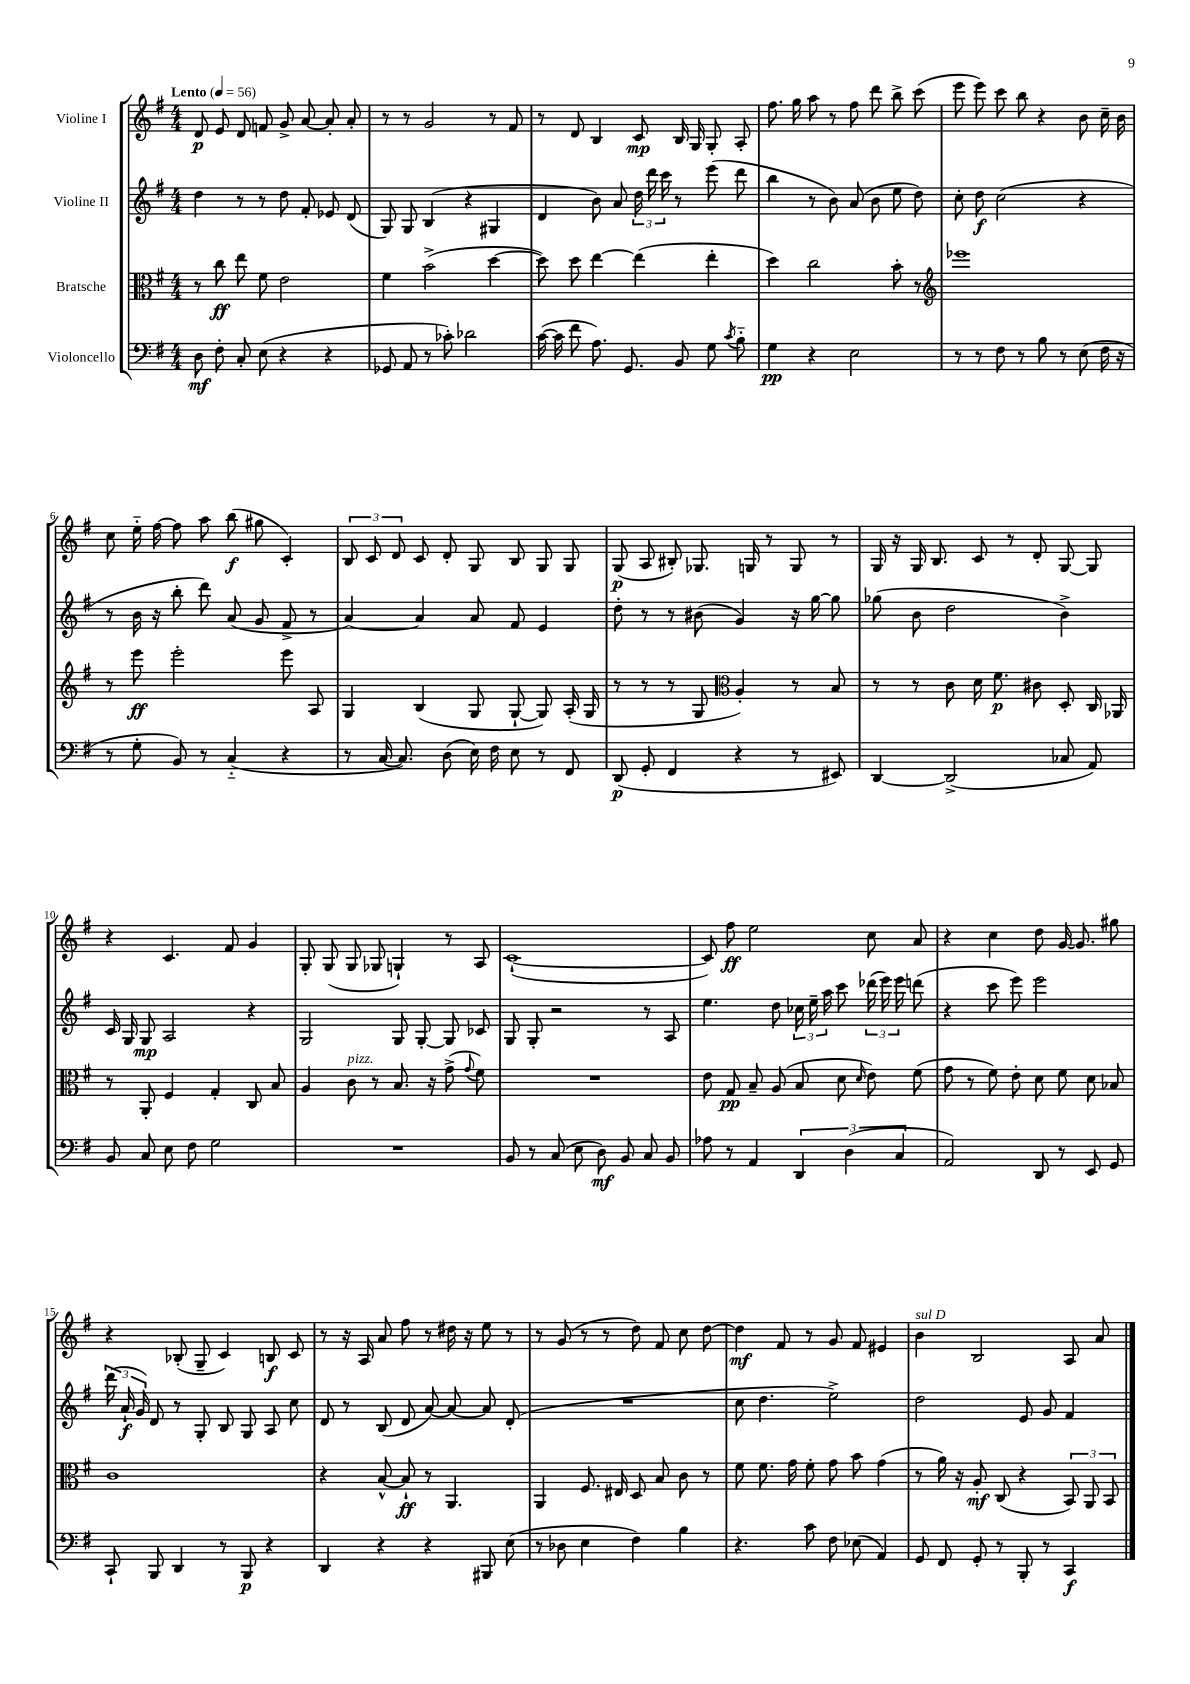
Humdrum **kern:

**kern	**kern	**kern	**kern
*staff4	*staff3	*staff2	*staff1
*clefF4	*clefC3	*clefG2	*clefG2
*k[f#]	*k[f#]	*k[f#]	*k[f#]
*M4/4	*M4/4	*M4/4	*M4/4
*MM56	*MM56	*MM56	*MM56
8D	8r	4dd	8d
8F#'	8cc	.	8e
8C'	8ee	8r	8d
(8E	8f#	8r	8f
4r	2e	8dd	8g^
.	.	8f#'	[8a
4r	.	8e-	8a']
.	.	(8d	8a'
=	=	=	=
8GG-	4f#	8G)	8r
8AA	.	8G	8r
8r	(2b^	(4B	2g
8c-')	.	.	.
2d-	.	4r	.
.	[4dd	4G#	8r
.	.	.	8f#
=	=	=	=
([16c	8dd])	4d	8r
16c]	.	.	.
8f#	8dd	.	8d
8.A)	[4ee	8b)	4B
.	.	8a	.
8.GG	.	.	.
.	(4ee]	24dd	8c
.	.	24ddd	.
.	.	24ccc	.
8BB	.	8r	16B
.	.	.	16G
8G	4ee'	(8eee	8G'
8qc	.	.	.
8B'~	.	8ddd	8A'
=	=	=	=
4G	4dd)	4bb	8.ff#
.	.	.	16gg
4r	2cc	8r	8aa
.	.	8b)	8r
2E	.	(8a	8ff#
.	.	8b	8ddd
.	8b'	8ee	8bb^
.	8r	8dd)	(8ccc
=	=	=	=
*	*clefG2	*	*
8r	1eee-	8cc'	8eee
8r	.	8dd	8eee)
8F#	.	(2cc	8ccc
8r	.	.	8bb
8B	.	.	4r
8r	.	.	.
(8E	.	4r	8b
16F#	.	.	16cc~
16r	.	.	16b
=	=	=	=
8r	8r	8r	8cc
8G'	8eee	16b	16ee'~
.	.	16r	[16ff#
8BB)	2eee'	8bb'	8ff#]
8r	.	8ddd)	8aa
(4C'~	.	(8a	(8bb
.	.	8g	8gg#
4r	8eee	8f#^	4c')
.	8A	8r	.
=	=	=	=
8r	4G	[4a)	12B
.	.	.	12c
[16C	.	.	.
.	.	.	12d
8.C])	.	.	.
.	(4B	4a]	8c
(8D	.	.	8d'
16E)	8G	8a	8G
16F#	.	.	.
8E	[8G`	8f#	8B
8r	8G])	4e	8G
8FF#	(16A'	.	8G
.	16G	.	.
=	=	=	=
(8DD	8r	8dd'	(8G
8GG'	8r	8r	8A
4FF#	8r	8r	8B#')
.	8G	(8b#	8.G-
*	*clefC3	*	*
4r	4A')	4g)	.
.	.	.	16G
.	.	.	8r
8r	8r	16r	8G
.	.	[16gg	.
8EE#)	8B	8gg]	8r
=	=	=	=
[4DD	8r	(8gg-	16G
.	.	.	16r
.	8r	8b	16G
.	.	.	8.B
(2DD^]	8c	2dd	.
.	16d	.	8c
.	8.f#	.	.
.	.	.	8r
.	8c#	.	8d'
8C-	8D'	4b^)	[8G
8AA)	16C	.	8G]
.	16AA-	.	.
=	=	=	=
8BB	8r	16c	4r
.	.	16G	.
8C	8AA'	8G	.
8E	4F#	2A	4.c
8F#	.	.	.
2G	4G'	.	.
.	.	.	8f#
.	8C	4r	4g
.	8B	.	.
=	=	=	=
1r	4A	2G	8G'
.	.	.	(8G
.	8c	.	8G
.	8r	.	8G-
.	8.B	8G	4G`)
.	.	[8G'	.
.	16r	.	.
.	(8g^	8G]	8r
.	8qqg	.	.
.	8f#)	8c-	8A
=	=	=	=
8BB	1r	8G	([1c`
8r	.	8G'	.
(8C	.	2r	.
8E	.	.	.
8D)	.	.	.
8BB	.	.	.
8C	.	8r	.
8BB	.	8A	.
=	=	=	=
8A-	8e	4.ee	8c])
8r	8G	.	8ff#
4AA	8B~	.	2ee
.	(8A	8dd	.
6DD	8B	24cc-	.
.	.	24ee~	.
.	.	24aa	.
.	8d	8ccc	.
(6D	.	.	.
.	16qqd	.	.
.	8e)	(24ddd-	8cc
.	.	24eee)	.
6C	.	24eee	.
.	(8f#	(8ddd	8a
=	=	=	=
2AA)	8g	4r	4r
.	8r	.	.
.	8f#)	8ccc	4cc
.	8e'	8eee)	.
8DD	8d	2eee	8dd
8r	8f#	.	[16g
.	.	.	8.g]
8EE	8d	.	.
8GG	8B-	.	8gg#
=	=	=	=
8CC`	1c	(24ddd	4r
.	.	24a`	.
.	.	24g)	.
8BBB	.	8d	.
4DD	.	8r	(8B-'
.	.	8G'	8G~
8r	.	8B	4c)
8BBB	.	8G	.
4r	.	8A	8B
.	.	8cc	8c
=	=	=	=
4DD	4r	8d	8r
.	.	8r	16r
.	.	.	16A
4r	[8B^^	(8B	8a
.	8B`]	8d	8ff#
4r	8r	[8a)	8r
.	4.AA	8a_	16dd#
.	.	.	16r
8BBB#	.	8a]	8ee
(8E	.	(8d'	8r
=	=	=	=
8r	4AA	1r	8r
8D-	.	.	(8g
4E	8.F#	.	8r
.	.	.	8r
.	16E#	.	.
4F#)	8D	.	8dd)
.	8B	.	8f#
4B	8c	.	8cc
.	8r	.	[8dd
=	=	=	=
4.r	8f#	8cc	4dd]
.	8.f#	4.dd	.
.	.	.	8f#
.	16g	.	.
8c	8f#'	.	8r
8F#	8g	2ee^)	8g
(8E-	8b	.	8f#
4AA)	(4g	.	4e#
=	=	=	=
8GG	8r	2dd	4b
8FF#	16a)	.	.
.	16r	.	.
8GG'	8A'	.	2B
8r	(8C	.	.
8BBB'	4r	8e	.
8r	.	8g	.
4CC	12BB)	4f#	8A
.	12AA	.	.
.	.	.	8a
.	12BB	.	.
==	==	==	==
*-	*-	*-	*-
